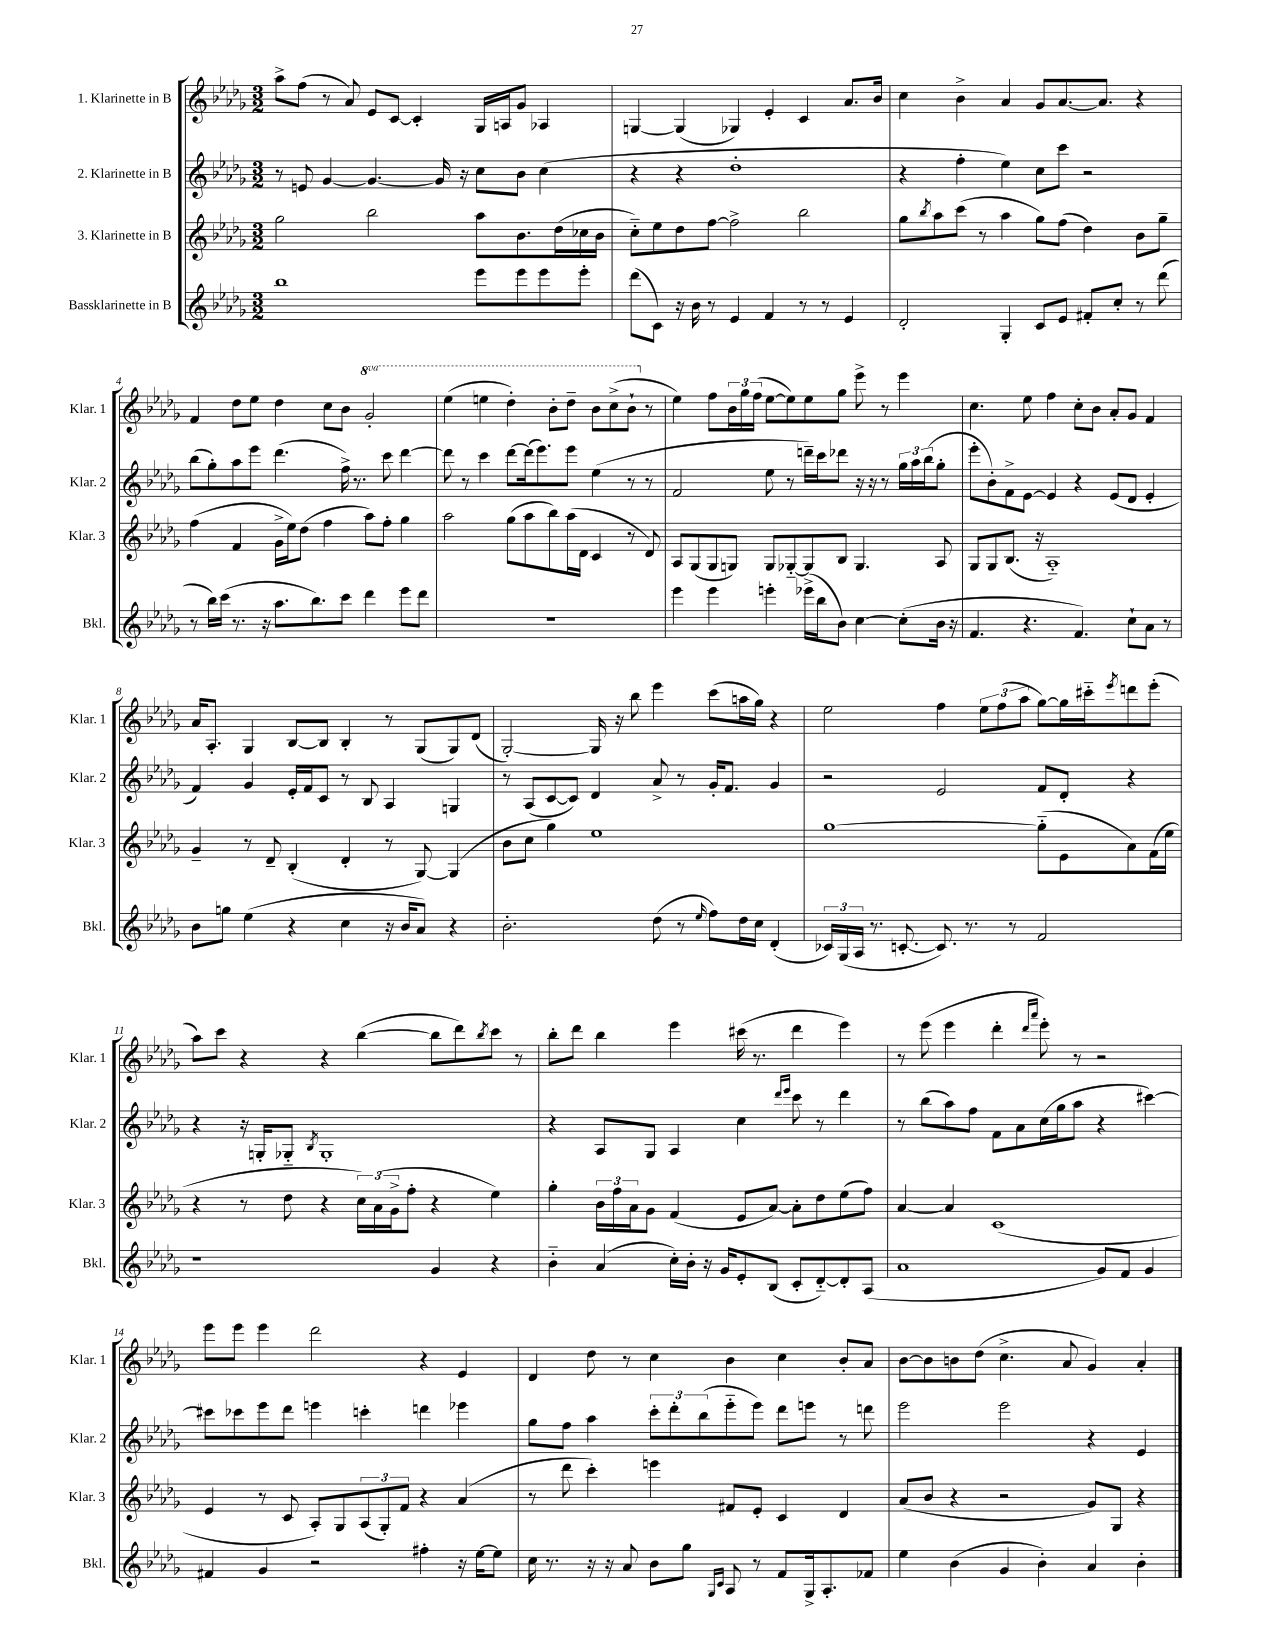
<<
\new StaffGroup <<
\new Staff = "s0" \with { instrumentName = "1. Klarinette in B" shortInstrumentName = "Klar. 1" } {
    \clef treble \key des \major \numericTimeSignature \time 3/2 \set Staff.ottavationMarkups = #ottavation-simple-ordinals
    aes''8-> f''8( r8 aes'8) ees'8 c'8~ c'4-. ges16 a16 ges'8 aes4 |
    g4~ g4( ges4) ees'4-. c'4 aes'8. bes'16 |
    c''4 bes'4-> aes'4 ges'8 aes'8.~ aes'8. r4 |
    f'4 des''8 ees''8 des''4 c''8 bes'8 \ottava #1 ges''2-. |
    ees'''4( e'''4 des'''4-.) bes''8-. des'''8-- bes''8 c'''8->( bes''8-! \ottava #0 r8 |
    ees''4) f''8 \tuplet 3/2 { bes'16 ges''16 f''16( } ees''8~ ees''8) ees''8 ges''8 ees'''8-> r8 ees'''4 |
    c''4. ees''8 f''4 c''8-. bes'8 aes'8-. ges'8 f'4 |
    aes'16 aes8.-. ges4 bes8~ bes8 bes4-. r8 ges8( ges8) des'8( |
    ges2~-.) ges16 r16 bes''8 ees'''4 c'''8( a''16 ges''16) r4 |
    ees''2 f''4 \tuplet 3/2 { ees''8 f''8( aes''8 } ges''8~) ges''16 cis'''16-_ \acciaccatura { ees'''8 } d'''8 ees'''8-.( |
    aes''8) c'''8 r4 r4 bes''4~( bes''8 des'''8) \acciaccatura { bes''8 } c'''8 r8 |
    bes''8-. des'''8 bes''4 ees'''4 cis'''16( r8. des'''4 ees'''4) |
    r8 ees'''8( ees'''4 des'''4-. \grace { des'''16 aes'''16 } ees'''8-.) r8 r2 |
    ees'''8 ees'''8 ees'''4 des'''2 r4 ees'4 |
    des'4 des''8 r8 c''4 bes'4 c''4 bes'8-. aes'8 |
    bes'8~ bes'8 b'8 des''8( c''4.-> aes'8 ges'4) aes'4-. \bar "|." |
}
\new Staff = "s1" \with { instrumentName = "2. Klarinette in B" shortInstrumentName = "Klar. 2" } {
    \clef treble \key des \major \numericTimeSignature \time 3/2
    r8 e'8 ges'4~ ges'4.~ ges'16 r16 c''8 bes'8 c''4( |
    r4 r4 des''1-. |
    r4 f''4-. ees''4) c''8 c'''8 r2 |
    bes''8( ges''8-.) aes''8 ees'''8 des'''4.( f''16->) r8. c'''8 des'''4~ |
    des'''8 r8 c'''4 des'''8~ des'''16( ees'''8.) ees'''8 ees''4( r8 r8 |
    f'2 ees''8 r8 d'''16--) c'''16 des'''8 r16 r16 r8 \tuplet 3/2 { ges''16 aes''16 bes''16( } ges''8-. |
    ees'''8-. bes'8-.) f'8-> ees'8~ ees'4 r4 ees'8( des'8 ees'4-. |
    f'4) ges'4 ees'16-. f'16 c'8 r8 bes8 aes4 g4 |
    r8 aes8( c'8~ c'8) des'4 aes'8-> r8 ges'16-. f'8. ges'4 |
    r2 ees'2 f'8 des'8-. r4 |
    r4 r16 g16-. ges8-_ \acciaccatura { bes8 } ges1-. |
    r4 aes8 ges8 aes4 c''4 \grace { des'''16 ees'''16 } c'''8 r8 des'''4 |
    r8 bes''8( aes''8) f''8 f'8 aes'8 c''16( ges''16 aes''8 r4 cis'''4~) |
    cis'''8 ces'''8 ees'''8 des'''8 e'''4 c'''4-. d'''4 ees'''4 |
    ges''8 f''8 aes''4 \tuplet 3/2 { c'''8-. des'''8-. bes''8( } ees'''8-_ ees'''8) des'''8 e'''8 r8 d'''8 |
    ees'''2 ees'''2 r4 ees'4 \bar "|." |
}
\new Staff = "s2" \with { instrumentName = "3. Klarinette in B" shortInstrumentName = "Klar. 3" } {
    \clef treble \key des \major \numericTimeSignature \time 3/2
    ges''2 bes''2 aes''8 bes'8. des''16( ces''16 bes'16 |
    c''8-_) ees''8 des''8 f''8~ f''2-> bes''2 |
    ges''8 \acciaccatura { bes''8 } aes''8 c'''8( r8 aes''4 ges''8) f''8( des''4) bes'8 ges''8-- |
    f''4( f'4 ges'16-> ees''16) des''8( f''4 aes''8) f''8-. ges''4 |
    aes''2 ges''8( aes''8 bes''8) aes''16( des'16 c'4 r8 des'8) |
    aes8 ges8( ges8 g8) g8 ges8~-_ ges8 bes8 ges4. aes8 |
    ges8 ges8 bes8.( r16 aes1-_) |
    ges'4-- r8 des'8-- bes4-.( des'4-. r8 ges8~) ges4( |
    bes'8 c''8 ges''4) ees''1 |
    ges''1~ ges''8-_( ees'8 aes'8) f'16( ees''16 |
    r4 r8 des''8 r4 \tuplet 3/2 { c''16) aes'16( ges'16-> } f''8-. r4 ees''4) |
    ges''4-. \tuplet 3/2 { bes'16 f''16 aes'16 } ges'8 f'4( ees'8 aes'8~) aes'8-. des''8 ees''8( f''8) |
    aes'4~ aes'4 c'1( |
    ees'4 r8 c'8 aes8-.) ges8 \tuplet 3/2 { aes8( ges8-.) f'8 } r4 aes'4( |
    r8 des'''8 c'''4-.) e'''4 fis'8 ees'8-. c'4 des'4 |
    aes'8( bes'8 r4 r2 ges'8) ges8 r4 \bar "|." |
}
\new Staff = "s3" \with { instrumentName = "Bassklarinette in B" shortInstrumentName = "Bkl." } {
    \clef treble \key des \major \numericTimeSignature \time 3/2
    bes''1 ees'''8 ees'''8 ees'''8 ees'''8-. |
    des'''8( c'8) r16 bes'16 r8 ees'4 f'4 r8 r8 ees'4 |
    des'2-. ges4-. c'8 ees'8 fis'8-. c''8-. r8 des'''8( |
    r8 bes''16) c'''16( r8. r16 aes''8. bes''8.) c'''8 des'''4 ees'''8 des'''8 |
    R1. |
    ees'''4 ees'''4 e'''4-. ees'''16->( bes''16 bes'8) c''4~ c''8-.( bes'16 r16 |
    f'4. r4. f'4.) c''8-! aes'8 r8 |
    bes'8 g''8 ees''4( r4 c''4 r16 bes'16 aes'8) r4 |
    bes'2.-. des''8( r8 \grace { ees''16 } f''8) des''16 c''16 des'4-.( |
    \tuplet 3/2 { ces'16) ges16( aes16 } r8. c'8.~-. c'8.) r8. r8 f'2 |
    r1 ges'4 r4 |
    bes'4-_ aes'4( c''16-.) bes'16-. r16 ges'16 ees'8-. bes8( c'8-. des'8~-_) des'8-. aes8( |
    aes'1 ges'8) f'8 ges'4 |
    fis'4 ges'4 r2 fis''4-. r16 ees''16~ ees''8 |
    c''16 r8. r16 r16 aes'8 bes'8 ges''8 \grace { ges16 c'16 } aes8 r8 f'8 ges16-> aes8.-. fes'8 |
    ees''4 bes'4( ges'4 bes'4-.) aes'4 bes'4-. \bar "|." |
}
>>
>>
